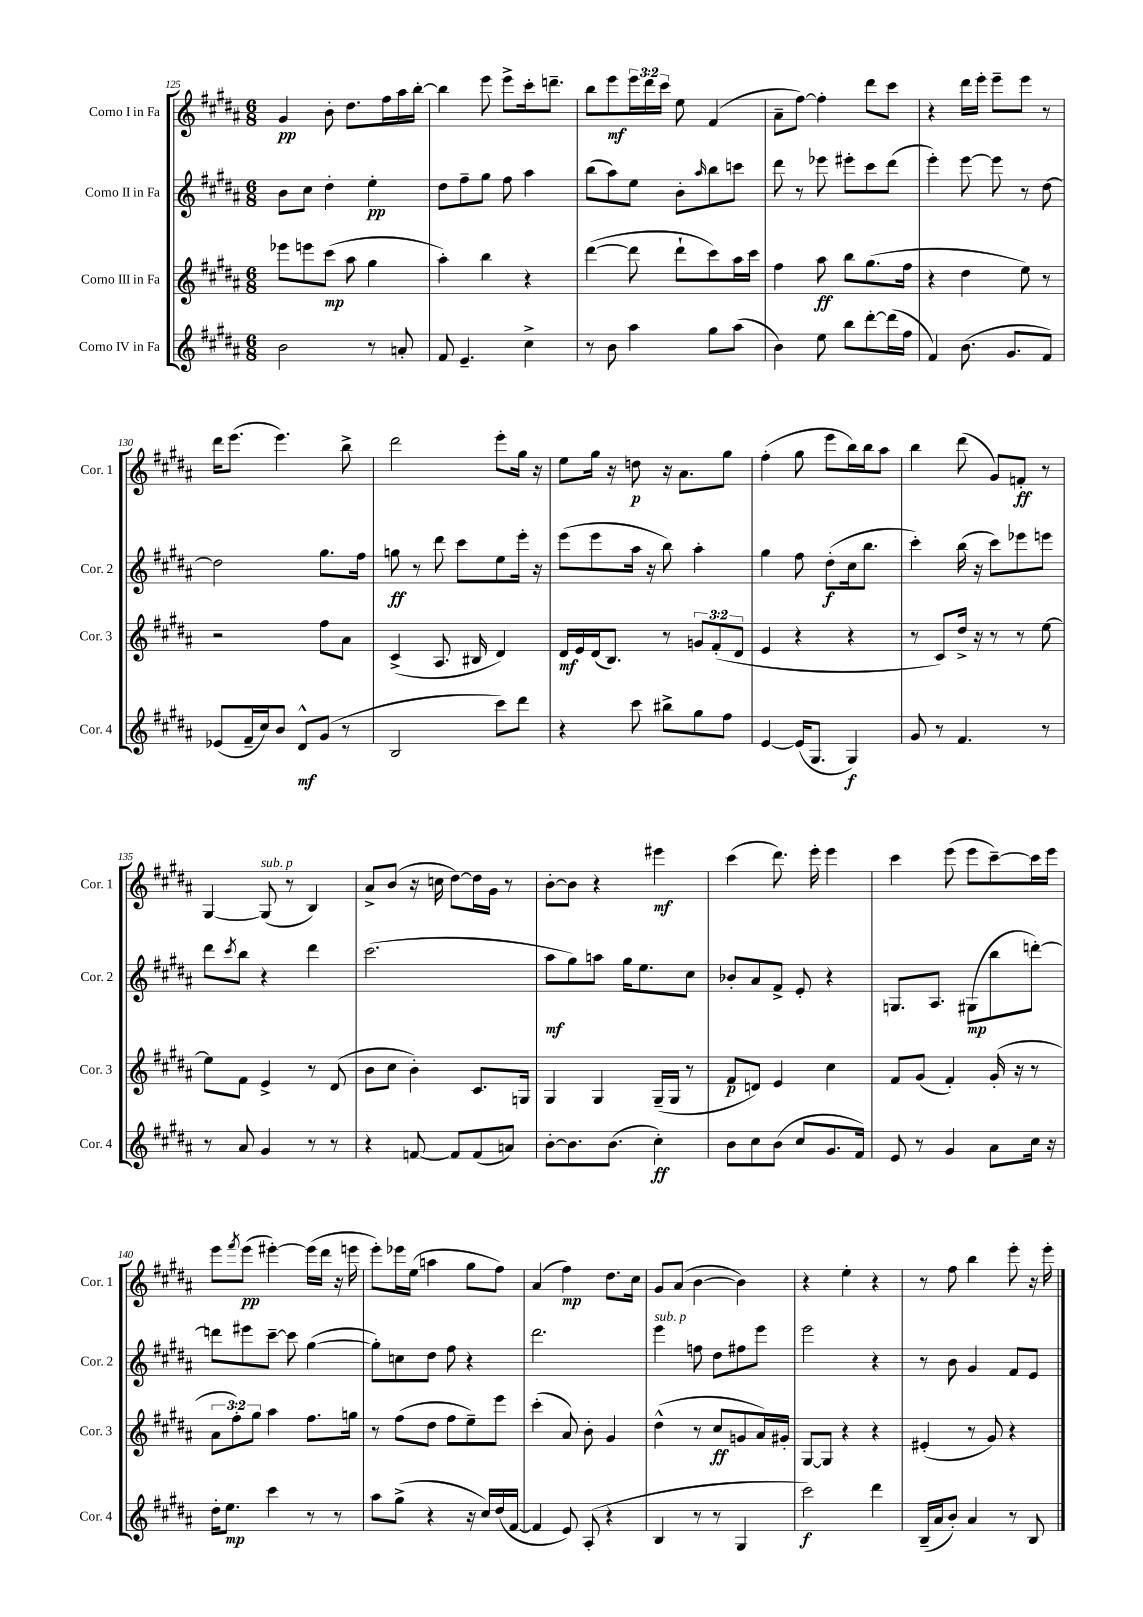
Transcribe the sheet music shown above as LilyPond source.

<<
\new StaffGroup <<
\new Staff = "s0" \with { instrumentName = "Corno I in Fa" shortInstrumentName = "Cor. 1" } {
    \clef treble \key b \major \numericTimeSignature \time 6/8 \override Staff.TupletNumber.text = #tuplet-number::calc-fraction-text
    gis'4\pp b'8-. dis''8. fis''16 ais''16 b''16~-. |
    b''4 e'''8 e'''8-> cis'''16-. d'''8.-- |
    b''8 e'''8\mf \tuplet 3/2 { e'''16 dis'''16 cis'''16 } e''8 fis'4( |
    ais'8-- fis''8~) fis''4-. dis'''8 cis'''8 |
    r4 dis'''16 e'''16-. e'''8-- e'''8 r8 |
    dis'''16 e'''8.( e'''4.) b''8-> |
    dis'''2 e'''8-. gis''16 r16 |
    e''8 gis''16 r16 d''8\p r16 ais'8. gis''8 |
    fis''4-.( gis''8 e'''8 b''16) b''16 ais''8 |
    b''4 dis'''8( gis'8) f'8-.\ff r8 |
    gis4~ gis8^\markup { \italic "sub. p" }( r8 b4) |
    ais'8-> b'8( r16 c''16 dis''8~) dis''16 gis'16 r8 |
    b'8~-. b'8 r4 eis'''4\mf |
    cis'''4( dis'''8.) e'''16-. e'''4 |
    cis'''4 e'''8( e'''8 cis'''8~--) cis'''16 e'''16 |
    e'''8 \acciaccatura { fis'''8 } e'''8\pp( eis'''4~-.) eis'''16( dis'''16 r16 e'''16 |
    e'''8-.) ees'''16 e''16( a''4 gis''8 fis''8) |
    ais'4( fis''4\mp) dis''8. cis''16 |
    gis'8 ais'8( b'4~ b'4) |
    r4 e''4-. r4 |
    r8 fis''8 b''4 e'''8-. r16 e'''16-. \bar "|." |
}
\new Staff = "s1" \with { instrumentName = "Corno II in Fa" shortInstrumentName = "Cor. 2" } {
    \clef treble \key b \major \numericTimeSignature \time 6/8
    b'8 cis''8 dis''4-. e''4-.\pp |
    dis''8 fis''8-- gis''8 fis''8 ais''4 |
    b''8( ais''8) e''8 b'8-. \grace { ais''16 } b''8 c'''8 |
    dis'''8 r8 ees'''8 eis'''8-. cis'''8 dis'''8( |
    e'''4-.) e'''8~ e'''8 r8 dis''8~ |
    dis''2 gis''8. fis''16 |
    g''8\ff r8 dis'''8 cis'''8 e''8 e'''16-. r16 |
    e'''8( e'''8 ais''16 r16 b''8) ais''4-. |
    gis''4 fis''8 dis''8-.\f( cis''16 b''8. |
    cis'''4-.) b''16( r16 cis'''8) ees'''8 e'''8 |
    dis'''8 \acciaccatura { cis'''8 } b''8 r4 dis'''4 |
    cis'''2.( |
    ais''8\mf gis''8) a''8 gis''16 e''8. cis''8 |
    bes'8-. ais'8 fis'8-> e'8-. r4 |
    g8. ais8. gis8\mp( b''8 d'''8~-.) |
    d'''8 eis'''8 cis'''8~-- cis'''8 gis''4~( |
    gis''8-.) c''8 dis''8 fis''8 r4 |
    dis'''2. |
    e'''4^\markup { \italic "sub. p" } f''8 dis''8 fis''8 e'''8 |
    e'''2 r4 |
    r8 b'8 gis'4 fis'8 e'8 \bar "|." |
}
\new Staff = "s2" \with { instrumentName = "Corno III in Fa" shortInstrumentName = "Cor. 3" } {
    \clef treble \key b \major \numericTimeSignature \time 6/8 \override Staff.TupletNumber.text = #tuplet-number::calc-fraction-text
    ees'''8 e'''8 cis'''8\mp( ais''8 gis''4 |
    ais''4-.) b''4 r4 |
    dis'''4~( dis'''8 dis'''8-! cis'''8) ais''16 cis'''16 |
    fis''4 ais''8\ff b''8 gis''8.( fis''16 |
    r4 dis''4 e''8) r8 |
    r2 fis''8 ais'8 |
    cis'4->( ais8. bis16 dis'4) |
    dis'16\mf e'16 dis'16( b8.) r8 \tuplet 3/2 { g'8 fis'8-.( dis'8 } |
    e'4 r4 r4 |
    r8 cis'8) dis''16-> r16 r8 r8 e''8~ |
    e''8 fis'8 e'4-> r8 dis'8( |
    b'8 cis''8 b'4-.) cis'8. g16 |
    gis4 gis4 gis16--( gis16 r8 |
    fis'8\p d'8) e'4 cis''4 |
    fis'8 gis'8( fis'4-.) gis'16-.( r16 r8 |
    \tuplet 3/2 { ais'8 fis''8-.) gis''8 } ais''4 fis''8. g''16 |
    r8 fis''8( dis''8 fis''8 e''8--) e'''8 |
    cis'''4-.( ais'8) b'8-. gis'4 |
    dis''4-^( r8 cis''8\ff g'8 ais'16) gis'16-. |
    gis8~ gis8 r4 r4 |
    eis'4-.( r8 gis'8) r4 \bar "|." |
}
\new Staff = "s3" \with { instrumentName = "Corno IV in Fa" shortInstrumentName = "Cor. 4" } {
    \clef treble \key b \major \numericTimeSignature \time 6/8
    b'2 r8 a'8-. |
    fis'8 e'4.-- cis''4-> |
    r8 b'8 ais''4 gis''8 ais''8( |
    b'4) e''8 b''8 dis'''8~-. dis'''16( fis''16 |
    fis'4) b'8.( gis'8. fis'8) |
    ees'8( fis'16-- cis''16) b'8 dis'8-^\mf gis'8( r8 |
    b2 cis'''8) dis'''8 |
    r4 cis'''8 bis''8-> gis''8 fis''8 |
    e'4~ e'16( gis8. gis4\f) |
    gis'8 r8 fis'4. r8 |
    r8 ais'8 gis'4 r8 r8 |
    r4 f'8~ f'8 f'8( a'8) |
    b'8~-. b'8. b'8.( cis''4-.\ff) |
    b'8 cis''8 b'8( cis''8 gis'8. fis'16) |
    e'8 r8 gis'4 ais'8 cis''16 r16 |
    dis''16-. e''8.\mp cis'''4 r8 r8 |
    ais''8 gis''8->( r4 r16 cis''16) dis''16( fis'16~ |
    fis'4 e'8) ais8-.( r4 |
    b4 r8 r8 gis4 |
    cis'''2\f) dis'''4 |
    b16--( ais'16 b'8-.) ais'4 r8 b8 \bar "|." |
}
>>
>>
\layout { \context { \Score currentBarNumber = #125 } }
